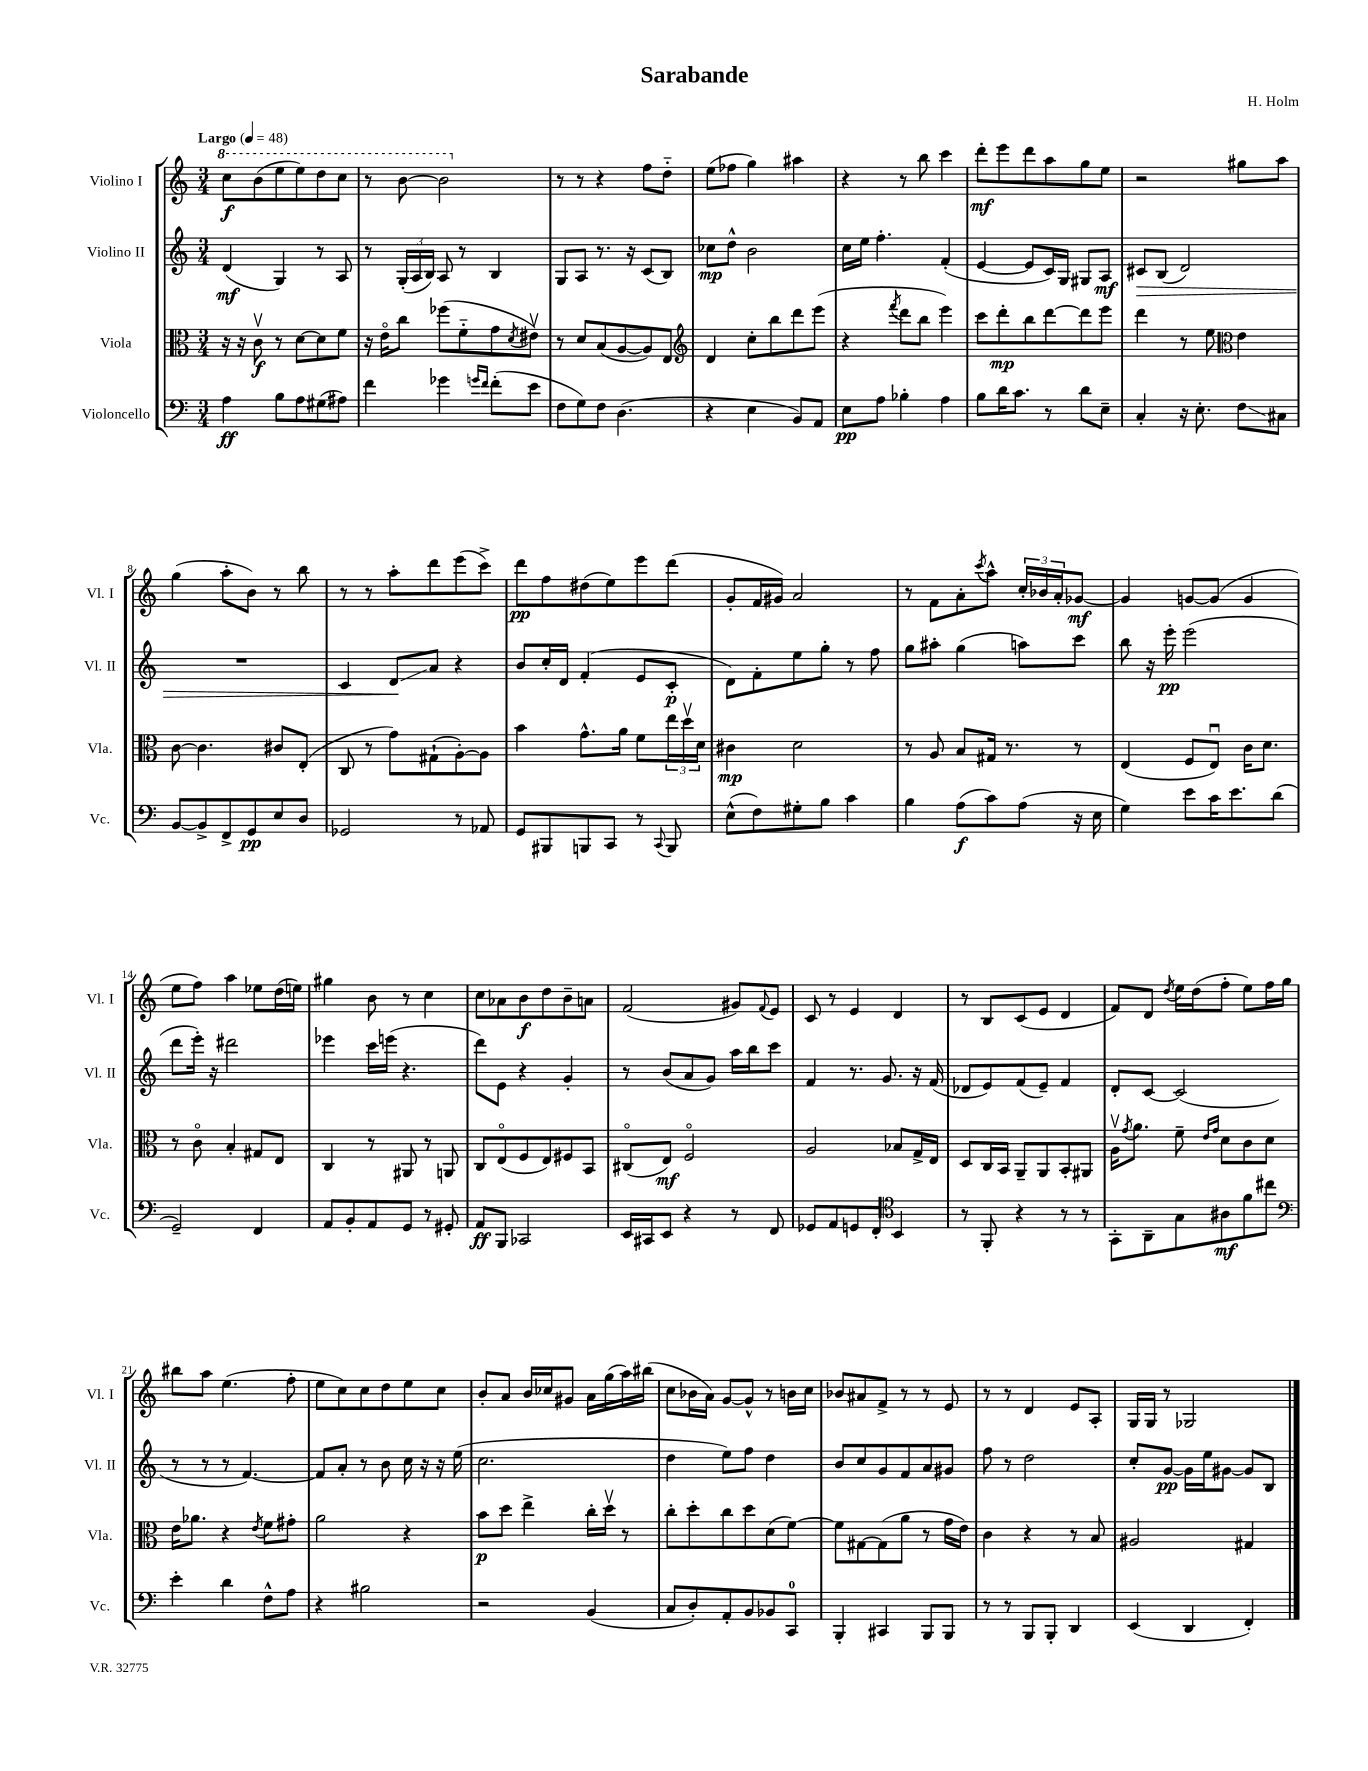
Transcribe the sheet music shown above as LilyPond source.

\header { title = "Sarabande" composer = "H. Holm" }
<<
\new StaffGroup <<
\new Staff = "s0" \with { instrumentName = "Violino I" shortInstrumentName = "Vl. I" } {
    \clef treble \key c \major \numericTimeSignature \time 3/4 \tempo "Largo" 4 = 48
    \ottava #1 c'''8\f b''8( e'''8 e'''8) d'''8 c'''8 |
    r8 b''8~ b''2 \ottava #0 |
    r8 r8 r4 f''8 d''8-_ |
    e''8( fes''8 g''4) ais''4 |
    r4 r8 b''8 c'''4 |
    d'''8-.\mf e'''8 d'''8 a''8 g''8 e''8 |
    r2 gis''8 a''8 |
    g''4( a''8-. b'8) r8 b''8 |
    r8 r8 a''8-. d'''8 e'''8( c'''8->) |
    d'''8\pp f''8 dis''8( e''8) e'''8 d'''8( |
    g'8-. f'16 gis'16) a'2 |
    r8 f'8 a'8-. \acciaccatura { c'''8 } a''8-^ \tuplet 3/2 { c''16-. bes'16 a'16-. } ges'8~\mf |
    ges'4 g'8~ g'8( g'4 |
    e''8 f''8) a''4 ees''8 d''16( e''16) |
    gis''4 b'8 r8 c''4 |
    c''8 aes'8 b'8\f d''8 b'8-- a'8 |
    f'2( gis'8) \appoggiatura { f'8 } e'8 |
    c'8 r8 e'4 d'4 |
    r8 b8 c'8( e'8 d'4 |
    f'8) d'8 \acciaccatura { d''8 } e''16 d''16( f''8-. e''8) f''16 g''16 |
    bis''8 a''8 e''4.( f''8-. |
    e''8 c''8) c''8 d''8 e''8 c''8 |
    b'8-. a'8 b'16 ces''16 gis'8 a'16 g''16( a''16) bis''16( |
    c''8 bes'16 a'16) g'8~ g'8-^ r8 b'16 c''16 |
    bes'8 ais'8 f'8-> r8 r8 e'8 |
    r8 r8 d'4 e'8 a8-. |
    g16 g16 r8 ges2 \bar "|." |
}
\new Staff = "s1" \with { instrumentName = "Violino II" shortInstrumentName = "Vl. II" } {
    \clef treble \key c \major \numericTimeSignature \time 3/4
    d'4\mf( g4) r8 a8 |
    r8 \tuplet 3/2 { g16-.( a16 b16) } a8 r8 b4 |
    g8 a8 r8. r16 c'8( b8) |
    ces''8\mp d''8-^ b'2 |
    c''16 e''16 f''4.-. f'4-.( |
    e'4~ e'8 c'16) g16 gis8 a8\mf |
    cis'8\> b8( d'2) |
    R2. |
    c'4 d'8\glissando\! a'8 r4 |
    b'8 c''16-. d'16 f'4-.( e'8 c'8-.\p |
    d'8) f'8-. e''8 g''8-. r8 f''8 |
    g''8 ais''8-. g''4( a''8) c'''8 |
    b''8 r16 e'''16-.\pp e'''2( |
    d'''8 e'''16-.) r16 dis'''2 |
    ees'''4 c'''16 e'''16( r4. |
    d'''8) e'8 r4 g'4-. |
    r8 b'8( a'8 g'8) a''16 b''16 c'''8 |
    f'4 r8. g'8. r16 f'16( |
    des'8 e'8) f'8( e'8--) f'4 |
    d'8-. c'8~ c'2( |
    r8 r8 r8 f'4.~) |
    f'8 a'8-. r8 b'8 c''16 r16 r16 e''16( |
    c''2. |
    d''4 e''8) f''8 d''4 |
    b'8 c''8 g'8 f'8 a'8 gis'8 |
    f''8 r8 d''2 |
    c''8-. g'8~\pp g'16 e''16 gis'8~ gis'8 b8 \bar "|." |
}
\new Staff = "s2" \with { instrumentName = "Viola" shortInstrumentName = "Vla." } {
    \clef alto \key c \major \numericTimeSignature \time 3/4
    r16 r16 c'8\upbow\f r8 d'8~ d'8 f'8 |
    r16 e'16\flageolet c''8 fes''8( f'8-_ g'8 \acciaccatura { d'8 } eis'8\upbow) |
    r8 d'8 b8( a8~ a8) e8 |
    \clef treble d'4 c''8-. b''8 d'''8 e'''8( |
    r4 \acciaccatura { f'''8 } d'''8 b''8 e'''4) |
    c'''8 d'''8-.\mp b''8 d'''8~ d'''8 e'''8 |
    d'''4 r8 e''8 \clef alto e'4 |
    c'8~ c'4. cis'8 e8-.( |
    c8 r8 g'8) gis8-!( a8~-.) a8 |
    b'4 g'8.-^ a'16 f'8 \tuplet 3/2 { e''16 d''16\upbow d'16 } |
    cis'4\mp d'2 |
    r8 a8 b8 gis16 r8. r8 |
    e4( f8 e8\downbow) c'16 d'8. |
    r8 c'8\flageolet b4-. gis8 e8 |
    c4 r8 ais,8 r8 a,8 |
    c8 e8\flageolet( f8 e8) fis8 b,8 |
    cis8\flageolet( e8\mf) f2\flageolet |
    a2 bes8 g16-> e16 |
    d8 c16 b,16 a,8-- a,8 b,8-. ais,8 |
    a16\upbow \acciaccatura { g'8 } a'8. f'8-- \grace { e'16 g'16 } d'8 c'8 d'8 |
    e'16 aes'8. r4 \acciaccatura { e'8 } f'8 gis'8-. |
    a'2 r4 |
    b'8\p d''8 e''4-> c''16-. d''16\upbow r8 |
    c''8-. d''8-. c''8 d''8 d'8( f'8~) |
    f'8 gis8~ gis8( a'8 r8 g'16 e'16) |
    c'4 r4 r8 b8 |
    ais2 gis4 \bar "|." |
}
\new Staff = "s3" \with { instrumentName = "Violoncello" shortInstrumentName = "Vc." } {
    \clef bass \key c \major \numericTimeSignature \time 3/4
    a4\ff b8 a8 gis8( ais8) |
    f'4 ges'4 \grace { g'16 f'16 } f'8-.( e'8 |
    f8 g8) f8 d4.( |
    r4 e4 b,8) a,8 |
    e8\pp a8 bes4-. a4 |
    b8 d'16 c'8. r8 d'8 e8-- |
    c4-. r16 e8.-. f8\glissando cis8 |
    b,8~ b,8-> f,8-> g,8\pp e8 d8 |
    ges,2 r8 aes,8 |
    g,8 bis,,8 b,,8 c,8 r8 \appoggiatura { c,8 } b,,8 |
    e8-^( f8) gis8-. b8 c'4 |
    b4 a8\f( c'8) a8( r16 e16 |
    g4) e'8 c'16 e'8. d'8( |
    g,2--) f,4 |
    a,8 b,8-. a,8 g,8 r8 gis,8-. |
    a,8\ff b,,8 ces,2 |
    e,16 cis,16 e,8 r4 r8 f,8 |
    ges,8 a,8 g,8 f,8-. \clef tenor b,4 |
    r8 f,8-. r4 r8 r8 |
    g,8-. a,8-- g8 ais8\mf f'8 cis''8 |
    \clef bass e'4-. d'4 f8-^ a8 |
    r4 bis2 |
    r2 b,4( |
    c8 d8-.) a,8-. b,8 bes,8 c,8-0 |
    b,,4-. cis,4 b,,8 b,,8 |
    r8 r8 b,,8 b,,8-. d,4 |
    e,4( d,4 f,4-.) \bar "|." |
}
>>
>>
